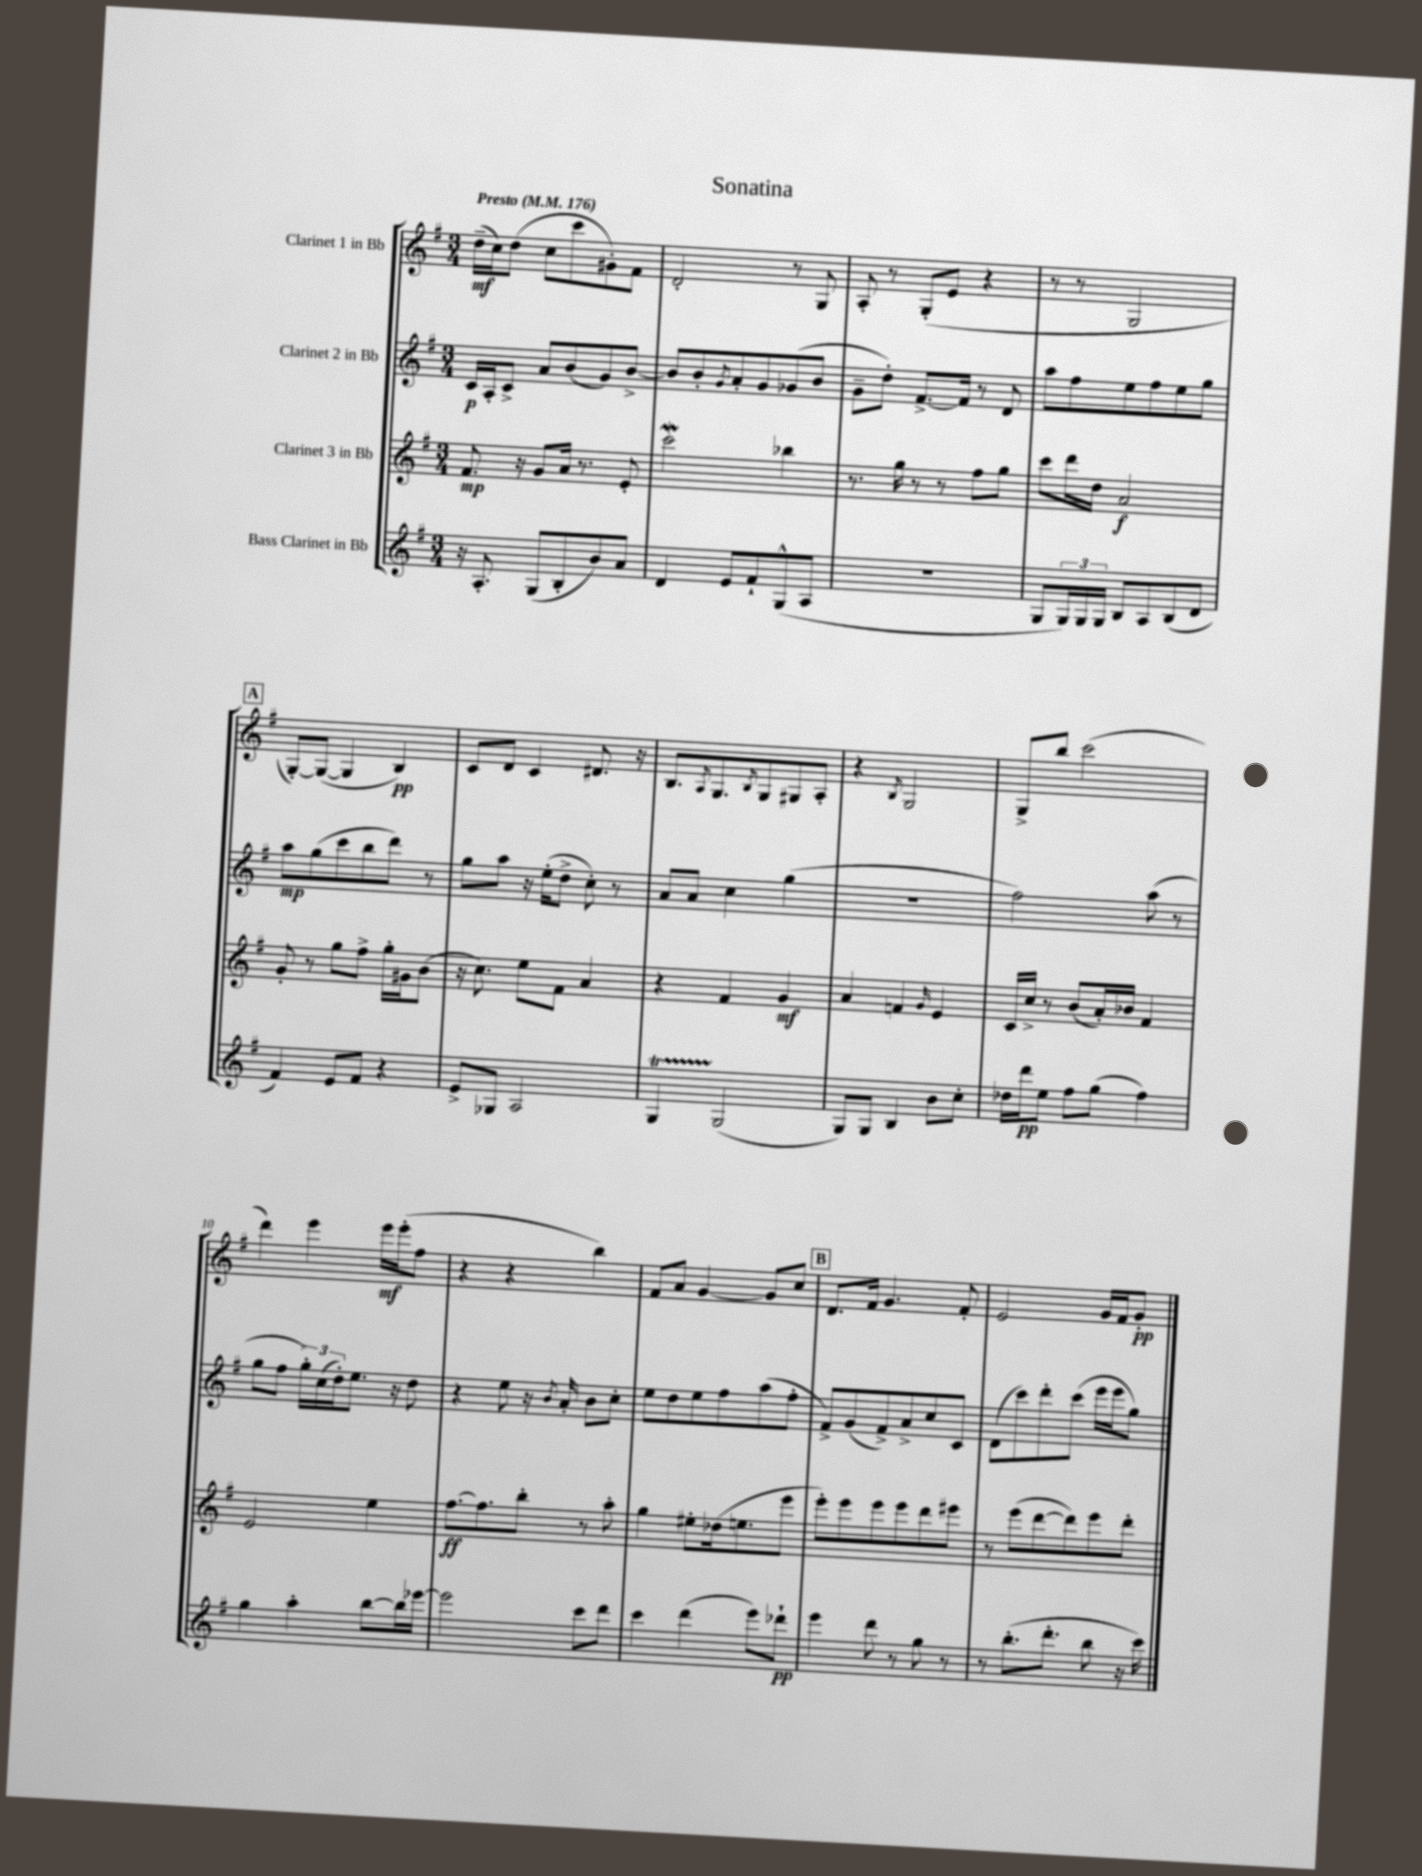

**kern	**kern	**kern	**kern
*staff4	*staff3	*staff2	*staff1
*clefG2	*clefG2	*clefG2	*clefG2
*k[f#]	*k[f#]	*k[f#]	*k[f#]
*M3/4	*M3/4	*M3/4	*M3/4
*MM176	*MM176	*MM176	*MM176
16r	8.f#/	16c/LL	(16dd~\LL
8.A'/	.	16A'/J	16cc\J)
.	.	8c^/J	(8dd\J
.	16r	.	.
(8G/L	8g/L	8a/L	8cc\L
8B'/	16a/Jk	(8b/	8ccc\
.	8.r	.	.
8b/)	.	8g/)	8g#'\)
8a/J	8e'/	[8b^/J	8f#\J
=	=	=	=
4d/	2ccc\	8b/]L	2d'/
.	.	8b'/	.
.	.	8qg/	.
8e/L	.	8a'/	.
8f#`/	.	8g/	.
(8G^^/	4bb-\	(8g-/	8r
8A/J	.	8b/J	8G/
=	=	=	=
2.r	8.r	8g~\L	8A'/
.	.	8dd'\J)	8r
.	16gg\	.	.
.	8r	[8.f#^/L	(8G'/L
.	8r	.	8e/J
.	.	16f#/]Jk	.
.	8ff#\L	8r	4r
.	8gg\J	8d/	.
=	=	=	=
8G/L	8ccc\L	8aa\L	8r
24G/L)	16ddd\L	8ff#\	8r
24G/	.	.	.
.	16dd\JJ	.	.
24G/JJ	.	.	.
8B/L	2a/	8ee\	2G/
8A/	.	8ff#\	.
(8B/	.	8ee\	.
8d/J	.	8gg\J	.
=	=	=	=
4f#/)	8g'/	8aa\L	[8G'/L)
.	8r	(8gg\	(8G/_J
8e/L	8gg\L	8ccc\	4G/]
8f#/J	8ff#^\J	8bb\	.
4r	16gg'\LL	8ddd\J)	4B/)
.	16g#\J	.	.
.	(8b\J	8r	.
=	=	=	=
8e^/L	16r	8gg\L	8c/L
.	8.cc\)	.	.
8G-/J	.	8aa\J	8d/J
2A/	8ee\L	16r	4c/
.	.	(16ee'\LK	.
.	8f#\J	8dd^\J	.
.	4a/	8cc'\)	8.d#/
.	.	8r	.
.	.	.	16r
=	=	=	=
4G/	4r	8a/L	8.B/L
.	.	8a/J	.
.	.	.	8qA/
.	.	.	8.G/
(2G/	4f#/	4cc\	.
.	.	.	8qB/
.	.	.	8G/
.	4g/	(4gg\	8G#/
.	.	.	8A'/J
=	=	=	=
8G/L)	4a/	2.r	4r
8G/J	.	.	.
.	.	.	8qB/
4B/	4f/	.	2G/
.	16qqg/	.	.
8b\L	4e/	.	.
8cc'\J	.	.	.
=	=	=	=
16dd-\LL	16c/LL	2ff#\)	8G^/L
16ddd\J	16cc^/JJ	.	.
8ee\J	8r	.	8bb/J
8ff#\L	(8b/L	.	(2ccc\
(8gg\J	16a'/L)	.	.
.	16b-/JJ	.	.
4ff#\)	4f#/	(8aa\	.
.	.	8r	.
=	=	=	=
4gg\	2e/	8gg\L	4ddd\)
.	.	8ff#\J	.
4aa'\	.	24gg'\LL)	4eee\
.	.	(24cc\	.
.	.	24dd'\J)	.
.	.	8.ee\J	.
[8bb\L	4ee\	.	16eee\LL
.	.	16r	(16eee'\J
16bb\]L	.	8dd\	8ff#\J
[16eee-\JJ	.	.	.
=	=	=	=
2eee-\]	[8.ff#\L	4r	4r
.	8.ff#\]	.	.
.	.	8ee\	4r
.	8bb'\J	16r	.
.	.	8qb/	.
.	.	16a'/	.
8ccc\L	8r	8b\L	4bb\)
8ddd\J	8aa'\	8cc'\J	.
=	=	=	=
4ccc\	4gg\	8ee\L	8f#/L
.	.	8dd\	8a/J
(4ddd\	8ee#'\L	8ee\	[4g/
.	(16dd-\k	8ff#\	.
.	8.ee\	.	.
8eee\L)	.	(8aa\	8g/]L
8ddd-`\J	8eee\J	8ff#'\J	8cc/J
=	=	=	=
4eee\	8eee'\L)	8f#^/L)	8.d/L
.	8eee\	(8g/	.
.	.	.	16f#/Jk
8ddd\	8eee\	8f#^/)	4.g/
8r	8eee\	8a^/	.
8gg\	8ddd\	8cc/	.
8r	8eee#\J	8c/J	8f#'/
=	=	=	=
8r	8r	(8d\L	2e/
(8.bb'\L	(8eee\L	8ccc\)	.
.	[8ddd\	8ddd'\	.
8.ddd'\J	.	.	.
.	8ddd\])	(8ccc\J	.
8bb\	8eee\	16eee\LL	16g/LL
.	.	16eee\J	16f#/J
16r	8ddd'\J	8gg\J)	8g'/J
16ccc\)	.	.	.
==	==	==	==
*-	*-	*-	*-
